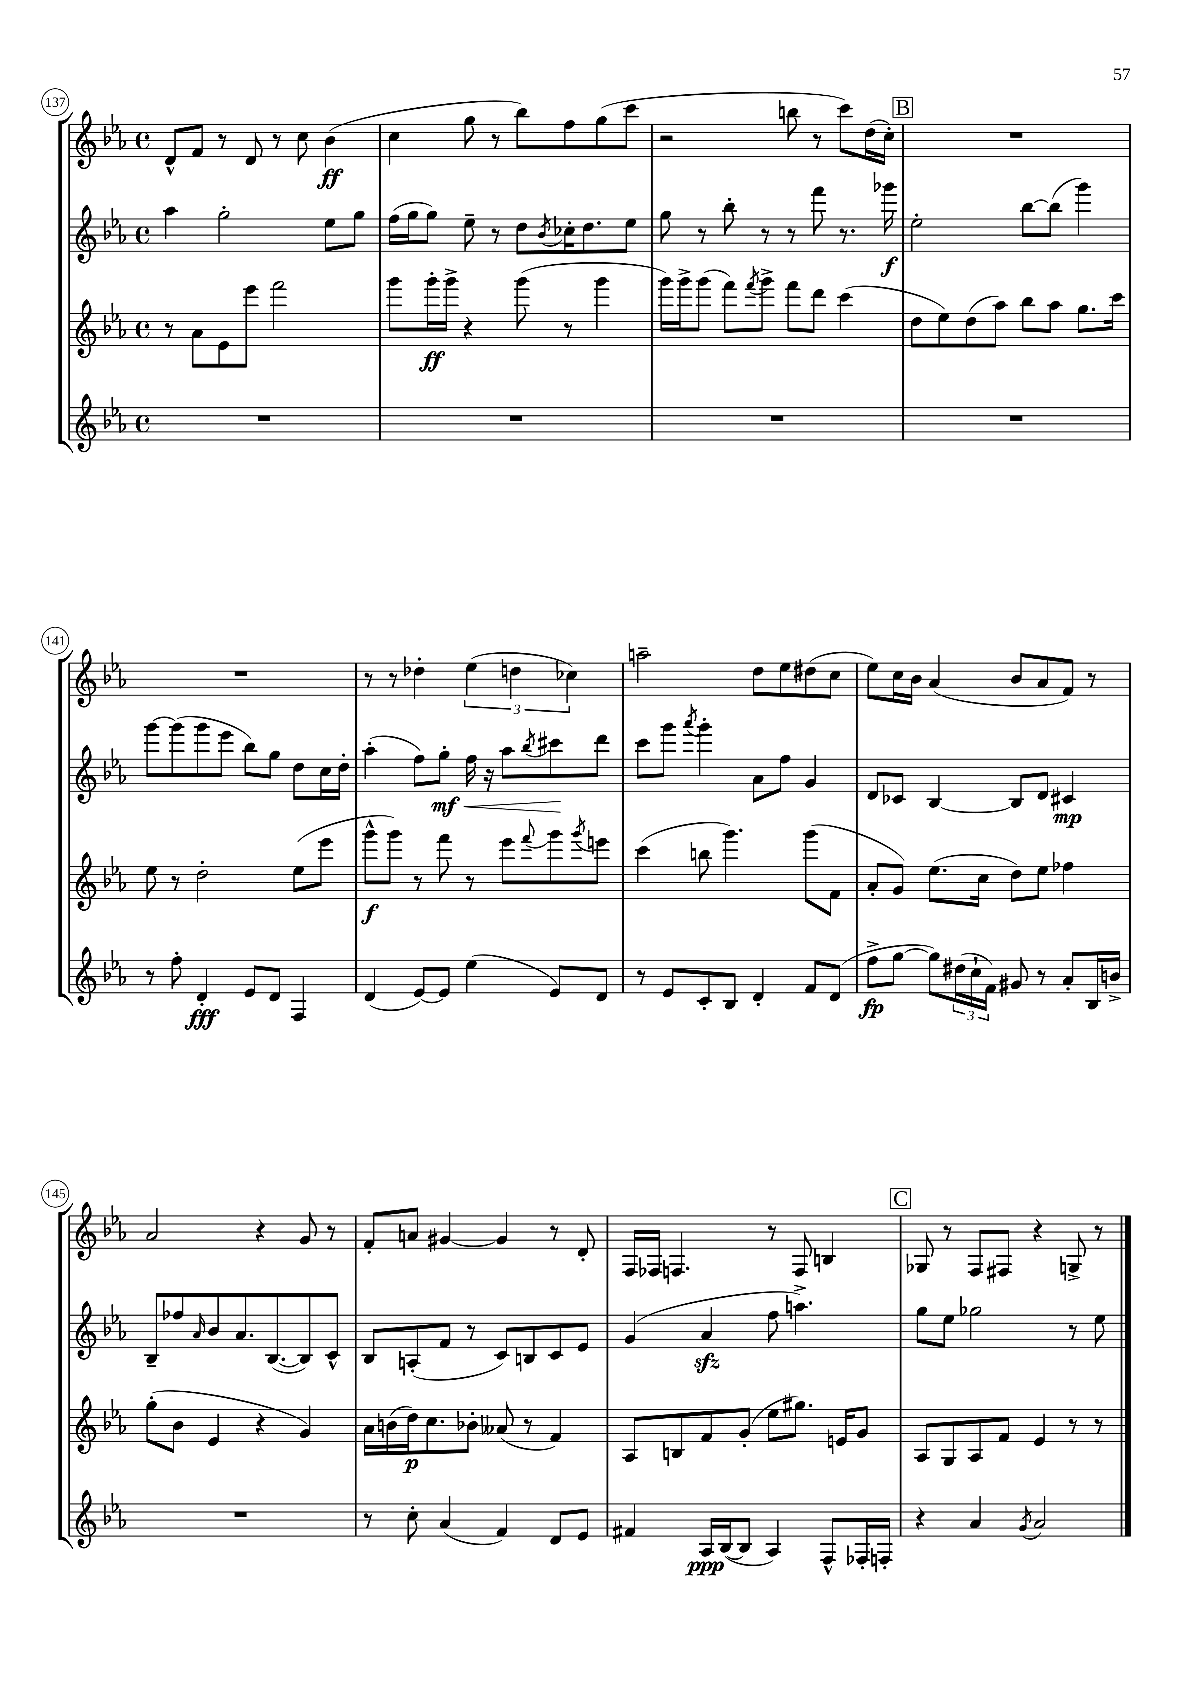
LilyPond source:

<<
\new StaffGroup <<
\new Staff = "s0" {
    \clef treble \key ees \major \defaultTimeSignature \time 4/4
    d'8-^ f'8 r8 d'8 r8 c''8 bes'4\ff( |
    c''4 g''8 r8 bes''8) f''8 g''8( c'''8 |
    r2 b''8 r8 c'''8) d''16( c''16-.) |
    \mark \markup { \box "B" } R1 |
    R1 |
    r8 r8 des''4-. \tuplet 3/2 { ees''4( d''4 ces''4) } |
    a''2-- d''8 ees''8 dis''8( c''8 |
    ees''8) c''16 bes'16 aes'4( bes'8 aes'8 f'8) r8 |
    aes'2 r4 g'8 r8 |
    f'8-. a'8 gis'4~ gis'4 r8 d'8-. |
    f16 fes16 f4. r8 f8 b4 |
    \mark \markup { \box "C" } ges8 r8 f8 fis8 r4 g8-> r8 \bar "|." |
}
\new Staff = "s1" {
    \clef treble \key ees \major \defaultTimeSignature \time 4/4
    aes''4 g''2-. ees''8 g''8 |
    f''16( g''16 g''8) ees''8-- r8 d''8 \acciaccatura { bes'8 } ces''16-. d''8. ees''8 |
    g''8 r8 bes''8-. r8 r8 f'''8 r8. ges'''16\f |
    \mark \markup { \box "B" } ees''2-. bes''8~ bes''8( g'''4) |
    g'''8~ g'''8( g'''8 ees'''8 bes''8) g''8 d''8 c''16 d''16-. |
    aes''4-.( f''8) g''8-.\mf\< f''16 r16 aes''8 \acciaccatura { bes''8 } cis'''8\! d'''8 |
    c'''8 g'''8 \acciaccatura { aes'''8 } g'''4-. aes'8 f''8 g'4 |
    d'8 ces'8 bes4~ bes8 d'8 cis'4\mp |
    bes8-- fes''8 \grace { aes'16 } bes'8 aes'8. bes8.~( bes8) c'8-^ |
    bes8 a8-.( f'8 r8 c'8) b8 c'8 ees'8 |
    g'4( aes'4\sfz f''8 a''4.->) |
    \mark \markup { \box "C" } g''8 ees''8 ges''2 r8 ees''8 \bar "|." |
}
\new Staff = "s2" {
    \clef treble \key ees \major \defaultTimeSignature \time 4/4
    r8 aes'8 ees'8 ees'''8 f'''2 |
    g'''8 g'''16-.\ff g'''16-> r4 g'''8( r8 g'''4 |
    g'''16) g'''16-> g'''8( f'''8) \acciaccatura { f'''8 } g'''8-> f'''8 d'''8 c'''4( |
    \mark \markup { \box "B" } d''8 ees''8) d''8( aes''8) bes''8 aes''8 g''8. c'''16 |
    ees''8 r8 d''2-. ees''8( ees'''8 |
    g'''8-^\f g'''8) r8 f'''8 r8 ees'''8 \appoggiatura { f'''8 } g'''8 \acciaccatura { g'''8 } e'''8 |
    c'''4( b''8 g'''4.) g'''8( f'8 |
    aes'8-. g'8) ees''8.( c''16 d''8) ees''8 fes''4 |
    g''8-.( bes'8 ees'4 r4 g'4) |
    aes'16 b'16( d''16\p) c''8. bes'8-. aeses'8( r8 f'4) |
    aes8 b8 f'8 g'8-.( ees''8 gis''8.) e'16 g'8 |
    \mark \markup { \box "C" } aes8 g8 aes8 f'8 ees'4 r8 r8 \bar "|." |
}
\new Staff = "s3" {
    \clef treble \key ees \major \defaultTimeSignature \time 4/4
    R1 |
    R1 |
    R1 |
    \mark \markup { \box "B" } R1 |
    r8 f''8-. d'4-.\fff ees'8 d'8 f4 |
    d'4( ees'8~) ees'8 ees''4( ees'8) d'8 |
    r8 ees'8 c'8-. bes8 d'4-. f'8 d'8( |
    f''8->\fp g''8~ g''8) \tuplet 3/2 { dis''16( c''16-! f'16) } gis'8 r8 aes'8-. bes16 b'16-> |
    R1 |
    r8 c''8-. aes'4( f'4) d'8 ees'8 |
    fis'4 aes16\ppp bes16~( bes8 aes4) f8-^ fes16-. f16-. |
    \mark \markup { \box "C" } r4 aes'4 \acciaccatura { g'8 } aes'2 \bar "|." |
}
>>
>>
\layout { \context { \Score currentBarNumber = #137 \override BarNumber.stencil = #(make-stencil-circler 0.1 0.3 ly:text-interface::print) } }
